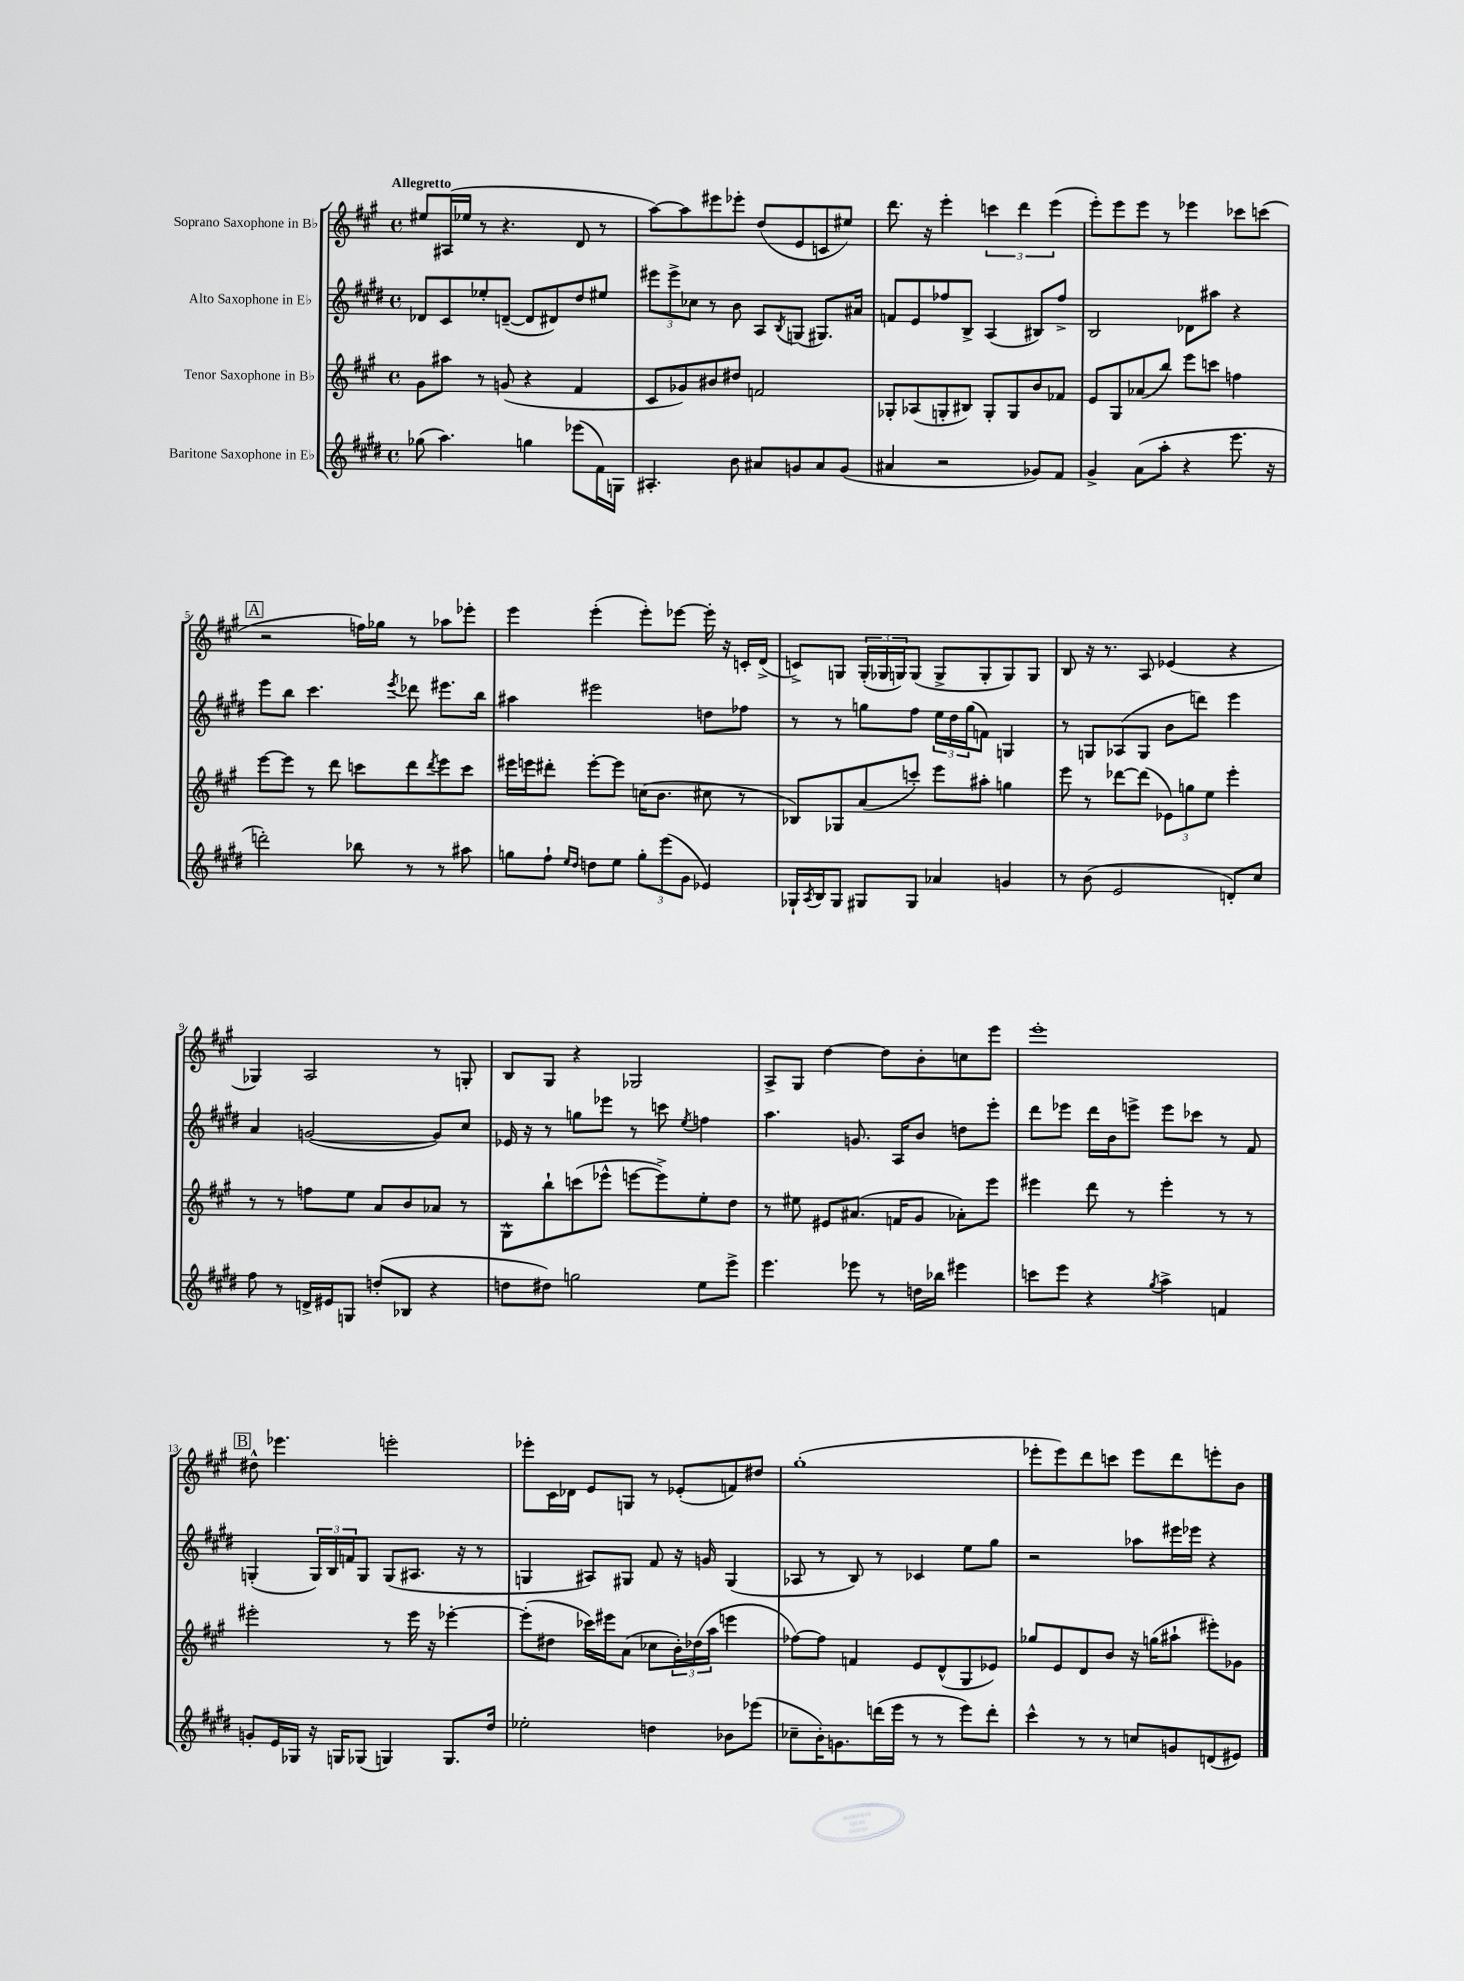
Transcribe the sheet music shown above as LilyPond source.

<<
\new StaffGroup <<
\new Staff = "s0" \with { instrumentName = "Soprano Saxophone in Bb" } {
    \clef treble \key a \major \defaultTimeSignature \time 4/4 \tempo "Allegretto"
    eis''8 ais16( ees''16 r8 r4. d'8 r8 |
    a''8~) a''8 eis'''8 ees'''8-. d''8( e'8 c'8 eis''8) |
    d'''8. r16 e'''4-. \tuplet 3/2 { c'''4 d'''4 e'''4( } |
    e'''8-.) e'''8 e'''8 r8 ees'''4 ces'''8 c'''8( |
    \mark \markup { \box "A" } r2 f''16) ges''16 r8 aes''8 ees'''8-. |
    e'''4 e'''4-.( e'''8-.) ees'''8~ ees'''16-. r16 c'16-. d'16->( |
    c'8->) g8 \tuplet 3/2 { g16-.( ges16 g16) } g8( g8-> g8-. g8) g8 |
    b8 r16 r8. a8 ees'4( r4 |
    ges4) a2 r8 g8-. |
    b8 gis8 r4 ges2 |
    a8-> gis8 d''4~ d''8 b'8-. c''8 e'''8 |
    e'''1-. |
    \mark \markup { \box "B" } dis''8-^ ees'''4. e'''2-. |
    ees'''8-. cis'16 des'16 e'8 g8 r8 ees'8-.( f'8) dis''8 |
    gis''1-.( |
    ees'''8-. ees'''8) d'''8 c'''8 ees'''8 d'''8 e'''8-. b'8 \bar "|." |
}
\new Staff = "s1" \with { instrumentName = "Alto Saxophone in Eb" } {
    \clef treble \key e \major \defaultTimeSignature \time 4/4
    des'8 cis'8 ees''8-. d'8~--( d'8 dis'8) dis''8 eis''8 |
    \tuplet 3/2 { eis'''8 eis'''8-> ces''8 } r8 b'8 a8 \acciaccatura { b8 } g8( gis8.) ais'16 |
    f'8 e'8 fes''8 b8-> a4( bis8) fes''8-> |
    b2 des'8 ais''8 r4 |
    \mark \markup { \box "A" } e'''8 b''8 cis'''4. \acciaccatura { e'''8 } des'''8 eis'''8. b''16 |
    ais''4 eis'''2 d''8 fes''8 |
    r8 r8 g''8 fis''8 \tuplet 3/2 { e''16 dis''16 g''16( } f'8) g4 |
    r8 g8 aes8( g8 b'8 d'''8) e'''4 |
    a'4 g'2~( g'8) cis''8 |
    ees'16 r16 r8 g''8 ees'''8 r8 c'''8 \acciaccatura { e''8 } f''4 |
    a''4. g'8. a16 b'8 d''8 e'''8-. |
    dis'''8 ees'''8 dis'''16 b'16 e'''8-> e'''8 ces'''8 r8 fis'8 |
    \mark \markup { \box "B" } g4-.( \tuplet 3/2 { g16) b16 f'16 } g8 g8( ais8. r16 r8 |
    g4 ais8) gis8 fis'8 r16 g'16 gis4( |
    aes8 r8 b8) r8 ces'4 e''8 gis''8 |
    r2 aes''8 eis'''16 ees'''16 r4 \bar "|." |
}
\new Staff = "s2" \with { instrumentName = "Tenor Saxophone in Bb" } {
    \clef treble \key a \major \defaultTimeSignature \time 4/4
    gis'8 ais''8 r8 g'8( r4 fis'4 |
    cis'8 ges'8) bis'8 dis''8 f'2 |
    ges8-. aes8( g8-. bis8) g8-. g8 b'8 fes'8 |
    e'8 gis8 aes'8( b''8) e'''8 c'''8 f''4 |
    \mark \markup { \box "A" } e'''8~ e'''8 r8 d'''8 c'''8 d'''8 \acciaccatura { d'''8 } e'''8 c'''8 |
    eis'''16 e'''16 dis'''8-. e'''8~-. e'''8 c''16( b'8. cis''8 r8 |
    bes8) ges8 a'8( c'''8-.) e'''8 ais''8-. g''4 |
    e'''8 r8 des'''8~ des'''8( \tuplet 3/2 { ees'8) g''8 e''8 } e'''4-. |
    r8 r8 f''8 e''8 a'8 b'8 aes'8 r8 |
    gis8-^ b''8-! c'''8( ees'''8-^ e'''8~ e'''8->) e''8-. d''8 |
    r8 eis''8 eis'8 ais'8.( f'16 gis'8 aes'8-.) e'''8 |
    eis'''4 d'''8 r8 eis'''4-. r8 r8 |
    \mark \markup { \box "B" } eis'''2-. r8 eis'''16 r16 ees'''4~-. |
    ees'''8-.( dis''8 ces'''16) eis'''16 a'8( ces''8 \tuplet 3/2 { b'16-.) des''16( a''16 } e'''4 |
    fes''8~) fes''8 f'4 e'8 d'8-^( gis8 ees'8) |
    ges''8 e'8 d'8 b'8 r16 g''16( ais''8-! eis'''8-.) ges'8 \bar "|." |
}
\new Staff = "s3" \with { instrumentName = "Baritone Saxophone in Eb" } {
    \clef treble \key e \major \defaultTimeSignature \time 4/4
    ges''8( a''4.) g''4 ees'''8( fis'16) g16 |
    ais4.-. b'8 ais'8 g'8 ais'8 g'8( |
    ais'4 r2 ges'8) fis'8 |
    gis'4-> a'8( a''8-. r4 e'''8. r16 |
    \mark \markup { \box "A" } d'''2-.) bes''8 r8 r8 ais''8 |
    g''8 fis''8-! \grace { e''16 dis''16 } d''8 e''8 \tuplet 3/2 { g''8-. e'''8( gis'8 } ees'4) |
    ges16-! \acciaccatura { a8 } b16 ges8 gis8 gis8 aes'4 g'4 |
    r8 b'8( e'2 d'8-.) cis''8 |
    fis''8 r8 d'16-> eis'16 g8 d''8-.( bes8 r4 |
    d''8 dis''8) g''2 e''8 e'''8-> |
    e'''4. ees'''8 r8 d''16 bes''16 eis'''4 |
    c'''8 e'''8 r4 \acciaccatura { gis''8 } a''4-> f'4 |
    \mark \markup { \box "B" } g'8-. e'16 ges16 r16 g16 ges8( g4) g8. dis''16 |
    ees''2-. d''4 bes'8 ees'''8( |
    ces''8-- b'16-.) g'8. d'''16( e'''16 r8 r8 e'''8) d'''8-. |
    cis'''4-^ r8 r8 c''8 g'8 d'8( eis'8) \bar "|." |
}
>>
>>
